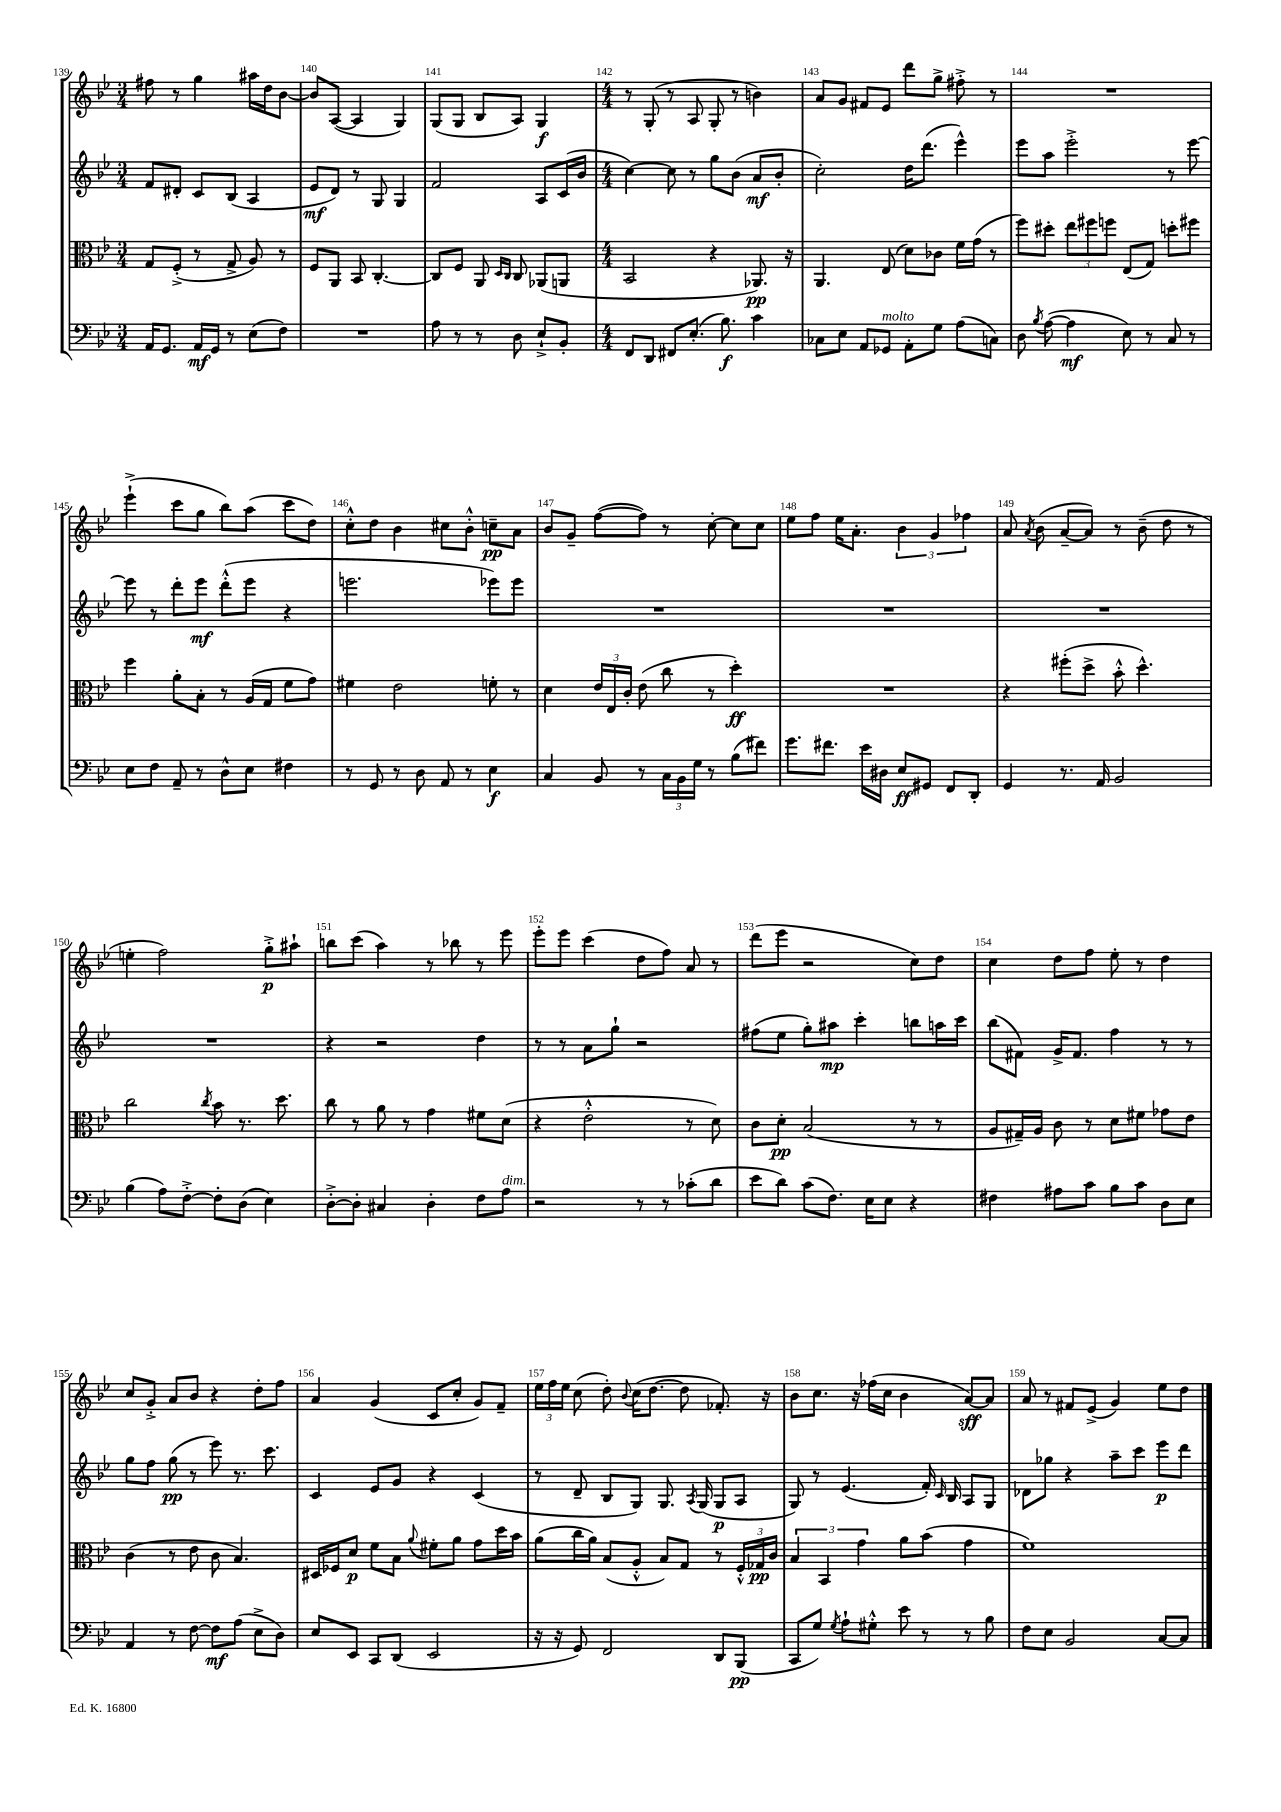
<<
\new StaffGroup <<
\new Staff = "s0" {
    \clef treble \key bes \major \numericTimeSignature \time 3/4
    \autoBeamOff fis''8 r8 g''4 ais''16[ d''16 bes'8]~ |
    bes'8[ a8]~( a4 g4) |
    g8[( g8] bes8[ a8]) g4\f |
    \numericTimeSignature \time 4/4 r8 g8-.( r8 a8 g8-. r8 b'4) |
    a'8[ g'8] fis'8[ ees'8] d'''8[ g''8]-> fis''8-.-> r8 |
    R1 |
    ees'''4-!->( c'''8[ g''8] bes''8[) a''8]( c'''8[ d''8]) |
    c''8[-.-^ d''8] bes'4 cis''8[ bes'8]-.-^ c''8[--\pp a'8] |
    bes'8[ g'8]-- f''8[~( f''8]) r8 c''8~-. c''8[ c''8] |
    ees''8[ f''8] ees''16[ a'8.]-. \tuplet 3/2 { bes'4 g'4 fes''4 } |
    a'8 \acciaccatura { a'8 } bes'8( a'8[~-- a'8]) r8 bes'8--( d''8 r8 |
    e''4-. f''2) g''8[-.->\p ais''8]-! |
    b''8[ c'''8]( a''4) r8 bes''8 r8 ees'''8 |
    ees'''8[-. ees'''8] c'''4( d''8[ f''8]) a'8 r8 |
    d'''8[( ees'''8] r2 c''8[) d''8] |
    c''4 d''8[ f''8] ees''8-. r8 d''4 |
    c''8[ g'8]-.-> a'8[ bes'8] r4 d''8[-. f''8] |
    a'4 g'4( c'8[ c''8]-. g'8[) f'8]-- |
    \tuplet 3/2 { ees''16[ f''16 ees''16] } c''8( d''8-.) \appoggiatura { bes'8 } c''16[( d''8.]~ d''8 fes'8.-.) r16 |
    bes'8[ c''8.] r16 fes''16[( c''16] bes'4 a'8[~\sff) a'8] |
    a'8 r8 fis'8[ ees'8]->( g'4) ees''8[ d''8] \bar "|." |
}
\new Staff = "s1" {
    \clef treble \key bes \major \numericTimeSignature \time 3/4
    \autoBeamOff f'8[ dis'8]-. c'8[ bes8]( a4 |
    ees'8[\mf d'8]) r8 g8 g4 |
    f'2 a8[ c'16( bes'16] |
    \numericTimeSignature \time 4/4 c''4~) c''8 r8 g''8[ bes'8]( a'8[\mf bes'8]-. |
    c''2-.) d''16[ d'''8.]( ees'''4-^) |
    ees'''8[ a''8] ees'''2-.-> r8 ees'''8~ |
    ees'''8 r8 d'''8[-. ees'''8]\mf d'''8[-.-^( ees'''8] r4 |
    e'''2. ees'''8[) ees'''8] |
    R1 |
    R1 |
    R1 |
    R1 |
    r4 r2 d''4 |
    r8 r8 a'8[ g''8]-! r2 |
    fis''8[( ees''8] g''8[-.) ais''8]\mp c'''4-. b''8[ a''16 c'''16] |
    bes''8[( fis'8]) g'16[-> fis'8.] f''4 r8 r8 |
    g''8[ f''8] g''8\pp( r8 ees'''8) r8. c'''8. |
    c'4 ees'8[ g'8] r4 c'4( |
    r8 d'8-- bes8[ g8]) g8. \acciaccatura { a8 } g16( g8[\p a8] |
    g8) r8 ees'4.( f'16-.) \grace { c'16 } bes16 a8[ g8] |
    des'8[ ges''8] r4 a''8[-- c'''8] ees'''8[\p d'''8] \bar "|." |
}
\new Staff = "s2" {
    \clef alto \key bes \major \numericTimeSignature \time 3/4
    \autoBeamOff g8[ f8]-.->( r8 g8-> a8) r8 |
    f8[ a,8] bes,8 c4.~-. |
    c8[ f8] a,8 \grace { d16[ c16] } c8 aes,8[( a,8] |
    \numericTimeSignature \time 4/4 bes,2 r4 aes,8.\pp) r16 |
    a,4. ees8( d'8[) ces'8] f'16[ g'16]( r8 |
    f''8[) dis''8]-. \tuplet 3/2 { ees''8[ fis''8 f''8] } ees8[( g8]) d''8[-. fis''8] |
    f''4 a'8[-. bes8]-. r8 a16[( g16] f'8[ g'8]) |
    fis'4 ees'2 f'8-. r8 |
    d'4 \tuplet 3/2 { ees'16[ ees16 c'16]-. } ees'8( c''8 r8 d''4-.\ff) |
    R1 |
    r4 fis''8[-.( d''8]-> bes'8-.-^ d''4.-^) |
    c''2 \acciaccatura { c''8 } bes'8 r8. d''8. |
    c''8 r8 a'8 r8 g'4 fis'8[ d'8]( |
    r4 ees'2-.-^ r8 d'8) |
    c'8[ d'8]-.\pp bes2( r8 r8 |
    a8[ gis16--) a16] c'8 r8 d'8[ fis'8] ges'8[ ees'8] |
    c'4( r8 ees'8 c'8 bes4.) |
    dis16[ fes16 d'8]\p f'8[ bes8] \appoggiatura { a'8 } fis'8[-. a'8] g'8[ d''16 bes'16] |
    a'8[( c''16 a'16]) bes8[( a8]-.-^ bes8[) g8] r8 \tuplet 3/2 { f16[-.-^ ges16\pp c'16] } |
    \tuplet 3/2 { bes4 bes,4 g'4 } a'8[ bes'8]( g'4 |
    f'1) \bar "|." |
}
\new Staff = "s3" {
    \clef bass \key bes \major \numericTimeSignature \time 3/4
    \autoBeamOff a,16[ g,8.] a,16[\mf g,16] r8 ees8[( f8]) |
    R2. |
    a8 r8 r8 d8 ees8[-!-> bes,8]-. |
    \numericTimeSignature \time 4/4 f,8[ d,8] fis,8[ ees8.]-.( bes8.\f) c'4 |
    ces8[ ees8] a,8[ ges,8]^\markup { \italic "molto" } a,8[-. g8] a8[( c8]) |
    d8 \acciaccatura { bes8 } a8~( a4\mf ees8) r8 c8 r8 |
    ees8[ f8] a,8-- r8 d8[-^ ees8] fis4 |
    r8 g,8 r8 d8 a,8 r8 ees4\f |
    c4 bes,8 r8 \tuplet 3/2 { c16[ bes,16 g16] } r8 bes8[( fis'8]) |
    g'8.[ fis'8.] ees'16[ dis16] ees8[\ff gis,8] f,8[ d,8]-. |
    g,4 r8. a,16 bes,2 |
    bes4( a8[) f8]~-.-> f8[-. d8]( ees4) |
    d8[~-.-> d8]-. cis4 d4-. f8[ a8]^\markup { \italic "dim." } |
    r2 r8 r8 ces'8[-.( d'8] |
    ees'8[ d'8]) c'8[( f8.]) ees16[ ees8] r4 |
    fis4 ais8[ c'8] bes8[ c'8] d8[ ees8] |
    a,4 r8 f8~ f8[\mf a8]( ees8[-> d8]) |
    ees8[ ees,8] c,8[ d,8]( ees,2 |
    r16 r16 g,8) f,2 d,8[ bes,,8]\pp( |
    c,8[ g8]) \acciaccatura { g8 } a8[-! gis8]-.-^ ees'8 r8 r8 bes8 |
    f8[ ees8] bes,2 c8[~ c8] \bar "|." |
}
>>
>>
\layout { \context { \Score currentBarNumber = #139 \override BarNumber.break-visibility = ##(#f #t #t) barNumberVisibility = #all-bar-numbers-visible } }
